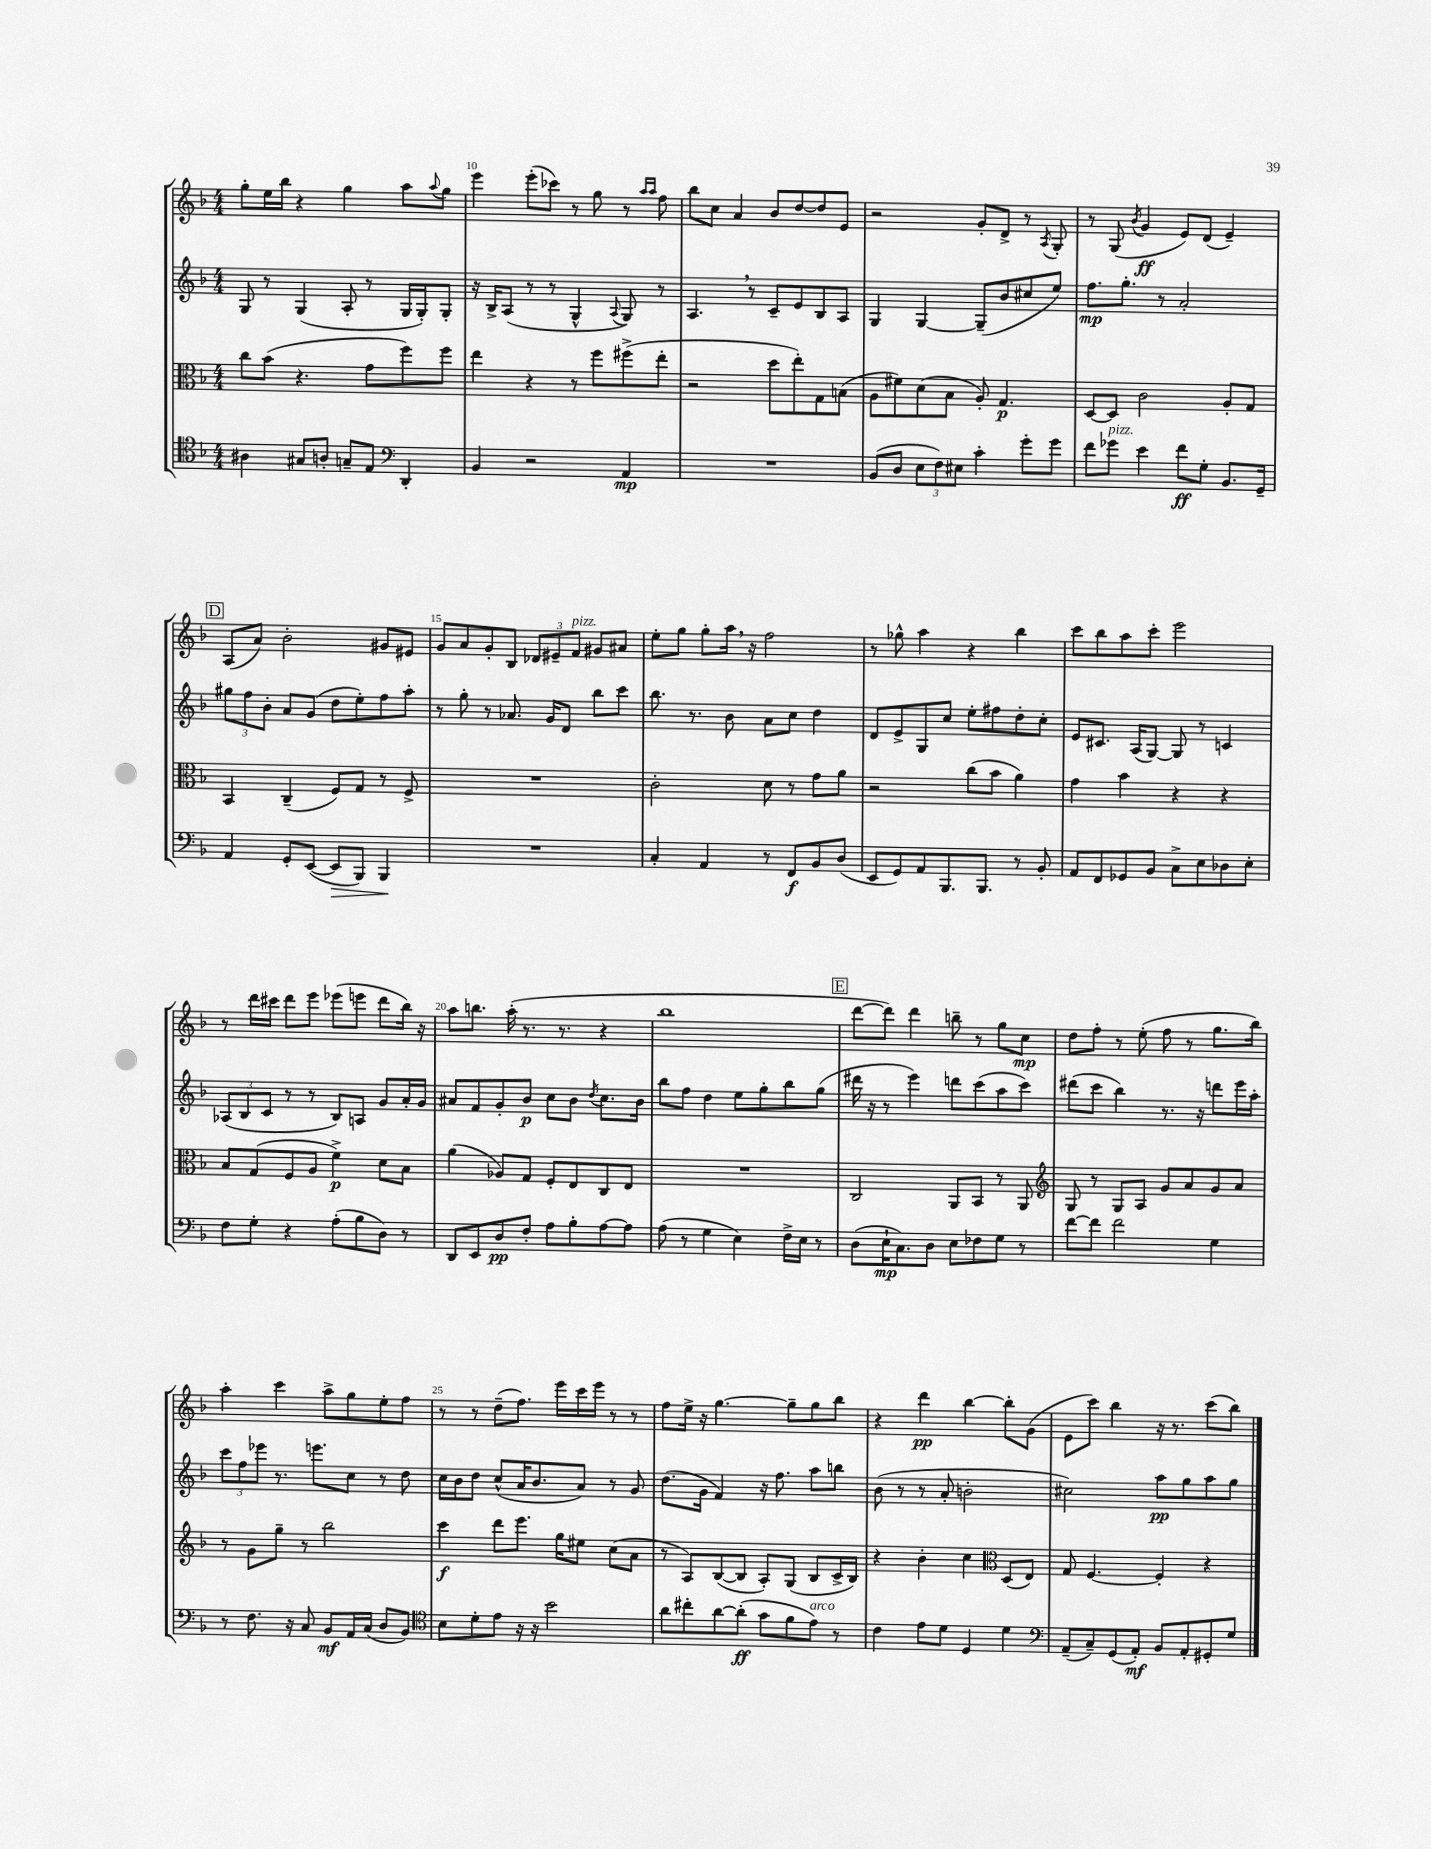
<<
\new StaffGroup <<
\new Staff = "s0" {
    \clef treble \key f \major \numericTimeSignature \time 4/4
    g''8-. e''16 bes''16 r4 g''4 a''8 \appoggiatura { a''8 } g''8 |
    e'''4 e'''8-.( ces'''8) r8 g''8 r8 \grace { a''16 a''16 } f''8 |
    bes''8 c''8 a'4 bes'8 d''8~ d''8 e'8 |
    r2 g'8-. d'8-> r8 \acciaccatura { a8 } g8-. |
    r8 g8( \acciaccatura { bes'8 } g'4\ff e'8) d'8( e'4--) |
    \mark \markup { \box "D" } a8( a'8) bes'2-. gis'8 eis'8 |
    g'8 a'8 g'8-. bes8 \tuplet 3/2 { des'8 eis'8-- f'8^\markup { \italic "pizz." } } gis'8 ais'8 |
    e''8-. g''8 g''8-. a''16 \breathe r16 f''2 |
    r8 ges''8-^ a''4 r4 bes''4 |
    c'''8 bes''8 a''8 c'''8-. e'''2 |
    r8 d'''16 cis'''16 d'''8 e'''8 ees'''8( e'''8 d'''8 bes''16) r16 |
    a''8 b''8. a''16-.( r8. r8. r4 |
    bes''1 |
    \mark \markup { \box "E" } d'''8~ d'''8) d'''4 b''8-- r8 g''8 c''8\mp |
    d''8 f''8-. r8 e''8-.( f''8 r8 g''8. bes''16) |
    a''4-. c'''4 a''8-> g''8 e''8-. f''8 |
    r8 r8 d''8--( f''8.) e'''16 c'''16 e'''16 r8 r8 |
    f''8 e''16-> r16 g''4.~ g''8-- g''8 bes''8 |
    r4 d'''4\pp bes''4~ bes''8-. g'8( |
    e'8 c'''8) bes''4 r16 r8. c'''8( bes''8) \bar "|." |
}
\new Staff = "s1" {
    \clef treble \key f \major \numericTimeSignature \time 4/4
    g8 r8 g4( a8-. r8 g16 g16-.) g8-. |
    r16 bes16-> a8( r8 r8 g4-^ \appoggiatura { a8 } g8) r8 |
    a4. \breathe r8 c'8-- e'8 bes8 a8 |
    g4 g4~ g8--( bes'8 cis''8 e''8) |
    f''8.\mp g''8.-. r8 a'2-. |
    \mark \markup { \box "D" } \tuplet 3/2 { gis''8 f''8 bes'8-. } a'8 g'8( d''8 e''8-.) f''8 a''8-. |
    r8 g''8-. r8 aes'8. g'16 d'8 bes''8 c'''8 |
    bes''8. r8. bes'8 a'8 c''8 d''4 |
    d'8 e'8-> g8 c''8 e''8-. fis''8 d''8-. c''8-. |
    e'8 cis'8. a16( g8~) g8 r8 c'4 |
    \tuplet 3/2 { aes8( bes8 c'8 } r8 r8 bes8) a8 g'8 a'16-. g'16 |
    ais'8 f'8 g'8-. bes'8\p c''8 bes'8 \acciaccatura { d''8 } c''8. bes'16 |
    bes''8 f''8 d''4 e''8 g''8-. bes''8 g''8( |
    \mark \markup { \box "E" } dis'''16 r16 r8 e'''4) d'''8 c'''8( a''8 c'''8) |
    dis'''8( c'''8 bes''4) r8. r16 d'''8 e'''16 a''16-. |
    \tuplet 3/2 { c'''8 f''8 ees'''8 } r8. e'''8. c''8 r8 d''8 |
    c''16 bes'16 d''8 c''8-^( a'16 bes'8. a'8) r8 g'8 |
    d''8.( g'16 f'4) r16 f''8. a''8 b''8 |
    bes'8( r8 r8 a'8-. b'2-. |
    cis''2) a''8\pp g''8 a''8 g''8 \bar "|." |
}
\new Staff = "s2" {
    \clef alto \key f \major \numericTimeSignature \time 4/4
    c''8 bes'8( r4. g'8 f''8) f''8 |
    e''4 r4 r8 f''8 fis''8->( e''8-. |
    r2 d''8 e''8-.) g8 b8( |
    a8 fis'8) d'8( bes8 a8-.) g4.\p |
    d8~ d8 c'2 a8-. g8 |
    \mark \markup { \box "D" } bes,4 c4--( f8) g8 r8 f8-> |
    R1 |
    c'2-. d'8 r8 g'8 a'8 |
    r2 c''8( bes'8 a'4) |
    g'4 bes'4 r4 r4 |
    bes8 g8( f8 a8 f'4->\p) d'8 bes8 |
    a'4( aes8) g8 f8-. e8 c8 e8 |
    R1 |
    \mark \markup { \box "E" } c2 a,8 bes,8 r8 a,8 |
    \clef treble g8 r8 g8 a8 g'8 a'8 g'8 a'8 |
    r8 g'8 g''8-- r8 bes''2 |
    c'''4\f d'''8 e'''8. g''16 eis''8 c''8( a'8 |
    r8 a8) bes8~( bes8 a8-.) g8( bes8 c'16-> bes16) |
    r4 bes'4-. c''4 \clef alto d8( e8) |
    g8 f4.~ f4-. r4 \bar "|." |
}
\new Staff = "s3" {
    \clef tenor \key f \major \numericTimeSignature \time 4/4
    ais4 gis8 a8-. g8-- e8 \clef bass d,4-. |
    bes,4 r2 a,4\mp |
    R1 |
    bes,8( d8 \tuplet 3/2 { e8 f8) eis8 } c'4-. g'8-. g'8 |
    f'8 ges'8^\markup { \italic "pizz." } e'4 f'8\ff g8-. bes,8. g,16-- |
    \mark \markup { \box "D" } a,4 g,8-. e,8~( e,8\> bes,,8) bes,,4\! |
    R1 |
    c4-. a,4 r8 f,8\f bes,8 d8( |
    e,8 g,8) a,8 bes,,8. bes,,8. r8 bes,8-. |
    a,8 f,8 ges,8 bes,8 c8-> e8 des8 e8-. |
    f8 g8-. r4 a8-.( bes8 d8) r8 |
    d,8 e,8 d8\pp f8-. a8 bes8-. a8~ a8 |
    a8( r8 g4 e4) f16-> e16 r8 |
    \mark \markup { \box "E" } d8( e16-!\mp c8.) d8 e8 fes8 g8 r8 |
    f'8~ f'8 f'2 g4 |
    r8 f8. r16 c8 bes,8\mf a,16 c16( d8 bes,8) |
    \clef tenor bes8 d'8-. e'8 r16 r16 bes'2 |
    a'8 cis''8-. a'8~ a'8-.\ff( g'8 f'8 e'8^\markup { \italic "arco" }) r8 |
    c'4 e'8 d'8 d4 d'4 |
    \clef bass a,8--( c8--) g,8( a,8-.\mf) bes,8 a,8-. gis,8-. g8 \bar "|." |
}
>>
>>
\layout { \context { \Score currentBarNumber = #9 \override BarNumber.break-visibility = ##(#f #t #t) barNumberVisibility = #(every-nth-bar-number-visible 5) } }
